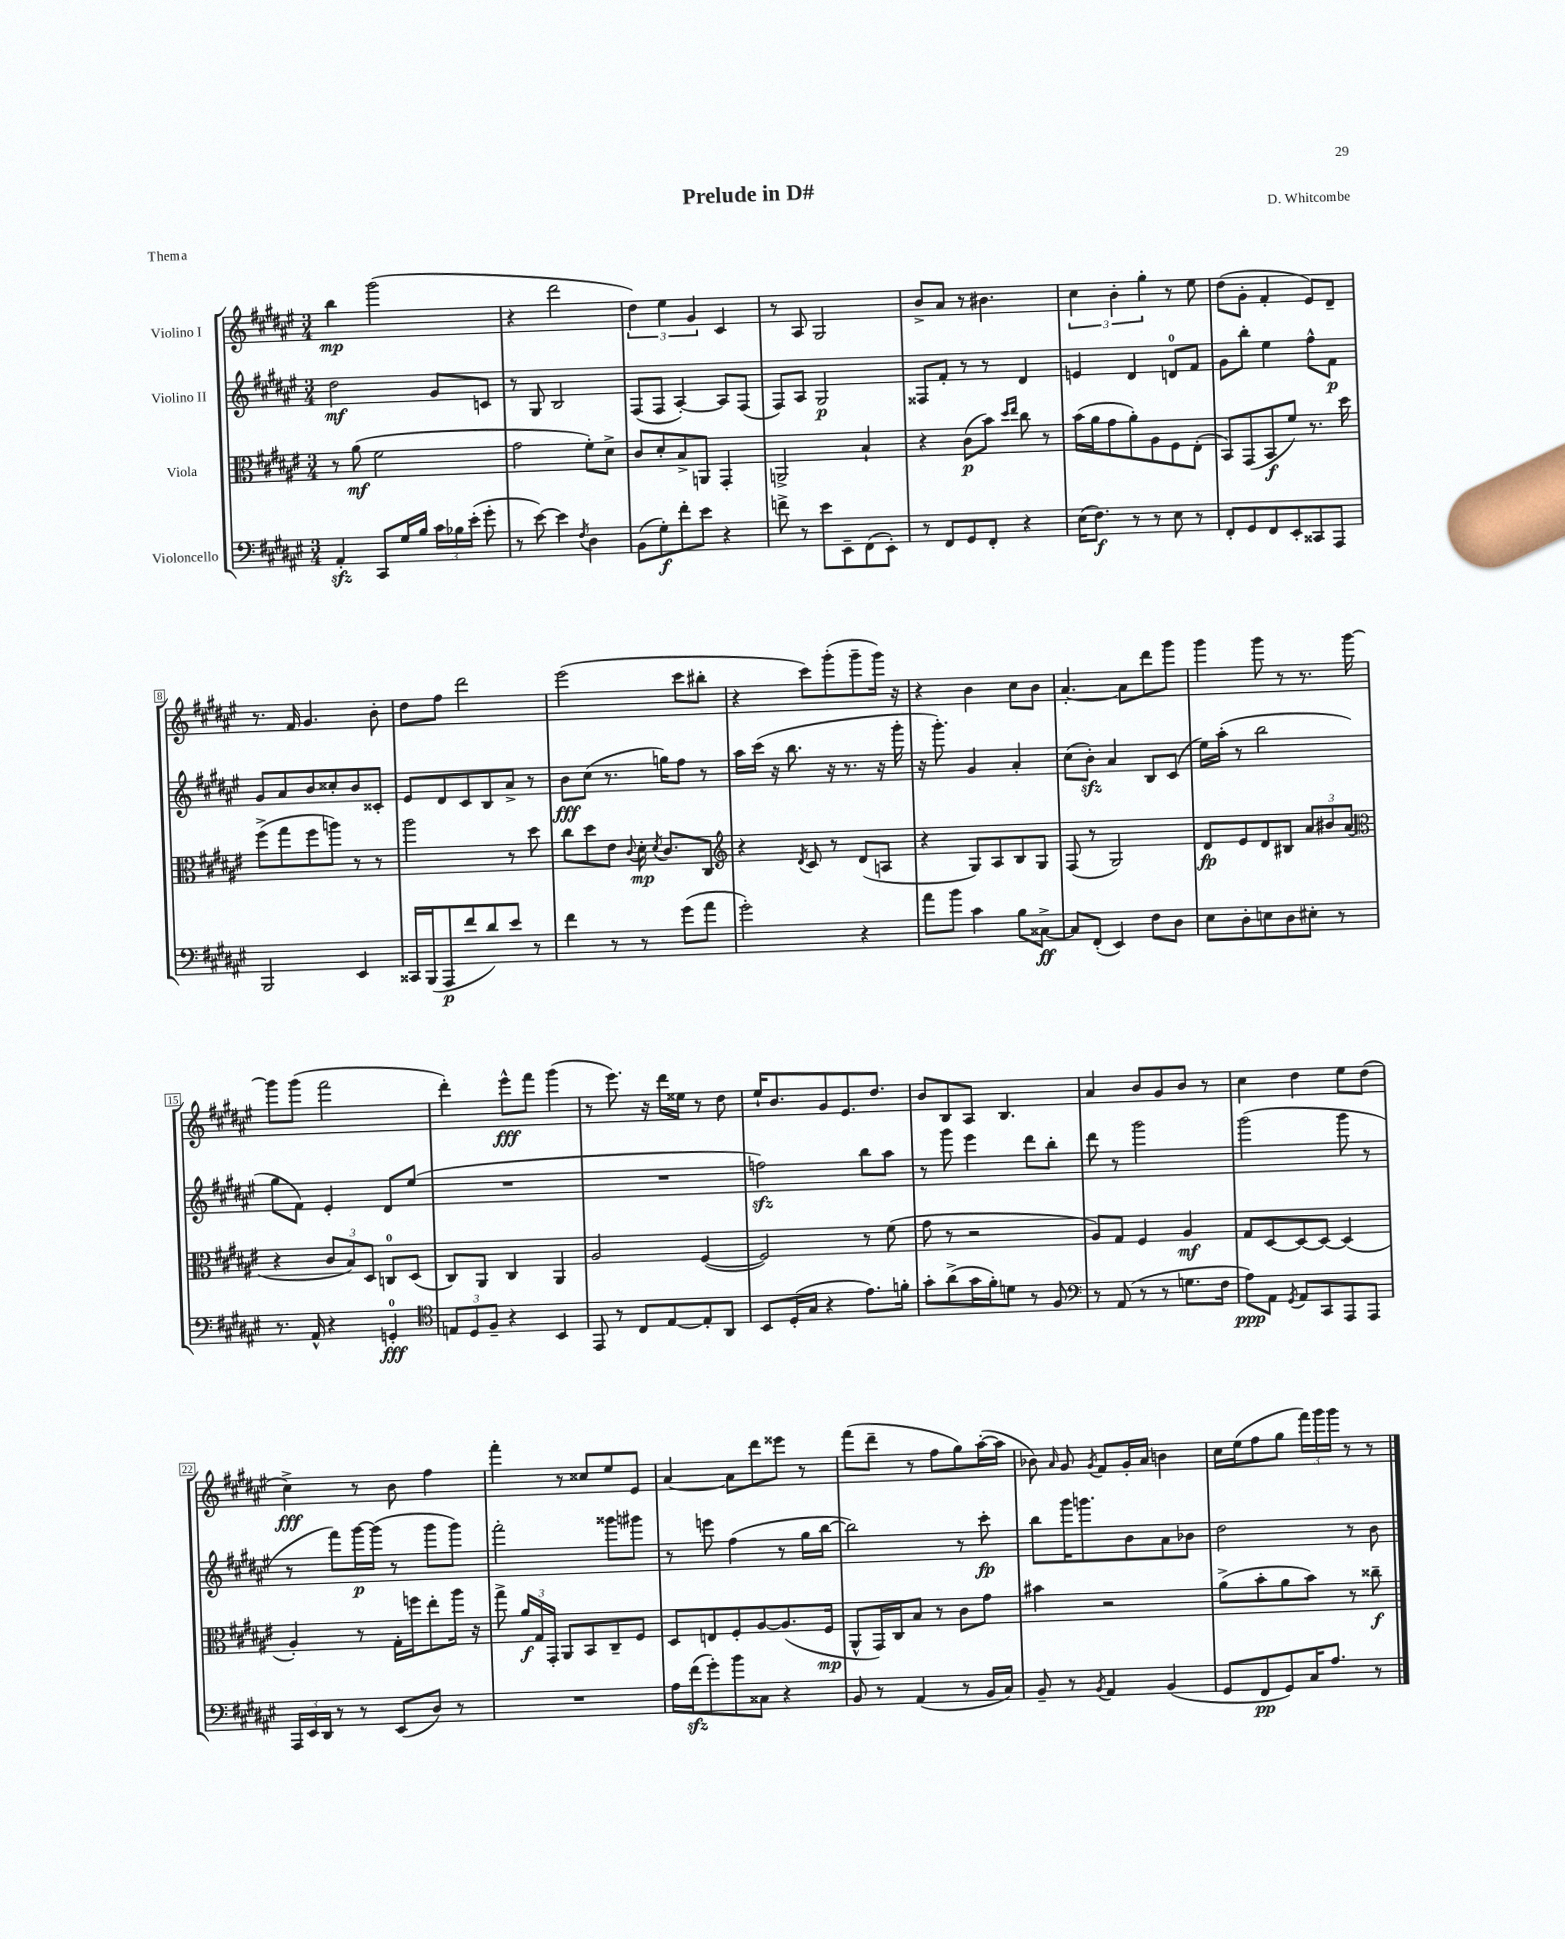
\header { title = "Prelude in D#" composer = "D. Whitcombe" piece = "Thema" }
<<
\new StaffGroup <<
\new Staff = "s0" \with { instrumentName = "Violino I" } {
    \clef treble \key fis \major \numericTimeSignature \time 3/4
    \autoBeamOff b''4\mp gis'''2( |
    r4 dis'''2 |
    \tuplet 3/2 { dis''4) eis''4 gis'4 } cis'4 |
    r8 ais8 gis2 |
    b'8[-> ais'8] r8 bis'4. |
    \tuplet 3/2 { cis''4 b'4-. gis''4-. } r8 eis''8 |
    dis''8[( gis'8]-. fis'4-. eis'8[) dis'8]-- |
    r8. fis'16 gis'4. b'8-. |
    dis''8[ fis''8] dis'''2 |
    eis'''2( cis'''8[ bis''8]-. |
    r4 cis'''8[) gis'''8-.( gis'''8-- gis'''16]) r16 |
    r4 b'4 cis''8[ b'8] |
    ais'4.~-. ais'8[ dis'''8 gis'''8] |
    gis'''4 gis'''8 r8 r8. gis'''16~ |
    gis'''8[ gis'''8]( fis'''2 |
    dis'''4-.) eis'''8[-^\fff fis'''8] gis'''4( |
    r8 eis'''8.) r16 dis'''16[ eisis''16] r8 dis''8 |
    eis''16[-! b'8. gis'8 eis'8. dis''8.] |
    b'8[ b8 ais8] b4. |
    ais'4 b'8[ gis'8 b'8] r8 |
    cis''4 dis''4 eis''8[ dis''8]( |
    cis''4->\fff) r8 b'8 fis''4 |
    fis'''4-. r8 cisis''8[ eis''8 eis'8] |
    ais'4~ ais'8[ dis'''8 eisis'''8] r8 |
    fis'''8[( dis'''8]-- r8 fis''8[ gis''8) ais''16~-.( ais''16] |
    bes'8) \grace { ais'16 } gis'8 \acciaccatura { gis'8 } fis'8[ gis'16-. ais'16] b'4 |
    cis''16[ eis''16( fis''8 gis''8] \tuplet 3/2 { fis'''16[) gis'''16 gis'''16] } r8 r8 \bar "|." |
}
\new Staff = "s1" \with { instrumentName = "Violino II" } {
    \clef treble \key fis \major \numericTimeSignature \time 3/4
    \autoBeamOff dis''2\mf gis'8[ c'8] |
    r8 gis8 b2 |
    fis8[( fis8] ais4~-.) ais8[ fis8]( |
    fis8[) ais8] gis2\p |
    fisis8[ fis'8]-. r8 r8 dis'4 |
    e'4 dis'4 d'8[-0 fis'8] |
    gis'8[ b''8]-. eis''4 fis''8[-^ fis'8]\p |
    gis'8[ ais'8 b'8 cisis''8-. b'8 cisis'8]-. |
    eis'8[ dis'8 cis'8 b8 ais'8]-> r8 |
    b'8[\fff cis''8]( r8. g''16[) fis''8] r8 |
    ais''16[ cis'''16]( r16 b''8. r16 r8. r16 gis'''16-. |
    r16 gis'''8.-.) gis'4 ais'4-. |
    cis''8[( b'8]-.\sfz) ais'4 b8[ cis'8]( |
    eis''16[) ais''16]-.( r8 b''2 |
    gis''8[ fis'8]) eis'4-. dis'8[ eis''8]( |
    R2. |
    R2. |
    f''2\sfz) b''8[ ais''8] |
    r8 gis'''8 eis'''4 dis'''8[ b''8]-. |
    dis'''8 r8 gis'''2 |
    gis'''2( gis'''8 r8 |
    r8 fis'''8[) gis'''16~\p gis'''16]( r8 gis'''8[ gis'''8]) |
    fis'''2-. gisis'''8[ gis'''8] |
    r8 e'''8 fis''4( r8 gis''16[ b''16]~ |
    b''2) r8 cis'''8-.\fp |
    b''8[ gis'''16 g'''8. b'8 ais'8 bes'8] |
    dis''2 r8 b'8 \bar "|." |
}
\new Staff = "s2" \with { instrumentName = "Viola" } {
    \clef alto \key fis \major \numericTimeSignature \time 3/4
    \autoBeamOff r8 ais'8\mf( fis'2 |
    gis'2 fis'8[-.) dis'8]-> |
    cis'8[ dis'8-. b8-> a,8] gis,4-. |
    a,2-> b4-! |
    r4 cis'8[\p( b'8]) \grace { dis''16[ eis''16] } cis''8 r8 |
    b'16[( ais'16 gis'8 ais'8-.) ais8 fis8 eis8]-.( |
    b,8[) gis,8( b,8\f fis'8]) r8. dis''16 |
    fis''8[->( gis''8 fis''8 a''8]) r8 r8 |
    ais''2 r8 dis''8 |
    cis''8[ dis''8 eis'8] \appoggiatura { cis'8 } dis'16-.\mp \acciaccatura { dis'8 } cis'8.[ cis8] |
    \clef treble r4 \acciaccatura { dis'8 } cis'8 r8 dis'8[( a8] |
    r4 gis8[) ais8 b8 gis8] |
    fis8( r8 gis2) |
    dis'8[\fp eis'8 dis'8 bis8] \tuplet 3/2 { ais'8[ bis'8 ais'8]( } |
    \clef alto r4 \tuplet 3/2 { cis'8[ b8) dis8] } c8[-0 dis8]( |
    cis8[) ais,8] cis4 ais,4 |
    ais2 fis4~( |
    fis2) r8 fis'8( |
    gis'8 r8 r2 |
    ais8[) gis8] fis4 ais4\mf |
    gis8[ dis8~ dis8~ dis8]~ dis4( |
    ais4-.) r8 gis16[-. f''16 eis''8-. ais''16] r16 |
    gis''8-> \tuplet 3/2 { ais'16[\f gis16 gis,16]-. } ais,8[ b,8 cis8-- fis8] |
    dis8[ e8 fis8-. ais8~ ais8.( fis16]\mp |
    ais,8[-^ gis,16) cis16 b8] r8 cis'8[ gis'8] |
    bis'4 r2 |
    ais'8[->( b'8-. ais'8 b'8]) r8 cisis''8--\f \bar "|." |
}
\new Staff = "s3" \with { instrumentName = "Violoncello" } {
    \clef bass \key fis \major \numericTimeSignature \time 3/4
    \autoBeamOff ais,4-.\sfz cis,8[ gis16 b16] \tuplet 3/2 { cis'16[ bes16 eis'16]-.( } gis'8-. |
    r8 eis'8~) eis'4 \acciaccatura { fis8 } dis4 |
    b,8[( gis8-.\f) fis'8-. eis'8] r4 |
    f'8-> r8 eis'8[ eis,8-- fis,8( eis,8]-.) |
    r8 fis,8[ gis,8 fis,8]-. r4 |
    eis16[( fis8.]\f) r8 r8 eis8 r8 |
    fis,8[-. gis,8 fis,8 eis,8-. cisis,8 ais,,8] |
    b,,2 eis,4 |
    cisis,16[ b,,16( ais,,8\p fis'8 dis'8) eis'8] r8 |
    fis'4 r8 r8 gis'8[( ais'8] |
    gis'2-.) r4 |
    ais'8[ b'8] cis'4 b8[ cisis8]~->\ff |
    cisis8[ fis,8]-.( eis,4) fis8[ dis8] |
    eis8[ dis8-. e8 dis8 eis8]-. r8 |
    r8. ais,16-^ r4 g,4-0-.\fff |
    \clef tenor \tuplet 3/2 { e8[ dis8 fis8]-- } r4 b,4 |
    eis,8 r8 cis8[ eis8~ eis8-. ais,8] |
    b,8[ dis16-.( gis16] r4 eis'8.[) f'16]-. |
    gis'8[-. ais'8->( gis'16 fis'16-.) d'8] r8 fis8 |
    \clef bass r8 ais,8( r8 r8 g8.[ fis16] |
    ais8[\ppp) ais,8] \acciaccatura { gis,8 } ais,8[ cis,8 ais,,8 ais,,8] |
    \tuplet 3/2 { ais,,16[ eis,16 dis,16] } r8 r8 eis,8[( dis8]) r8 |
    R2. |
    ais16[ fis'16\sfz( gis'8-.) b'8 cisis8] r4 |
    b,8 r8 ais,4( r8 b,16[ cis16]) |
    b,8-- r8 \acciaccatura { b,8 } ais,4 b,4( |
    gis,8[ fis,8\pp gis,8) cis16 ais8.] r8 \bar "|." |
}
>>
>>
\layout { \context { \Score \override BarNumber.stencil = #(make-stencil-boxer 0.1 0.3 ly:text-interface::print) } }
